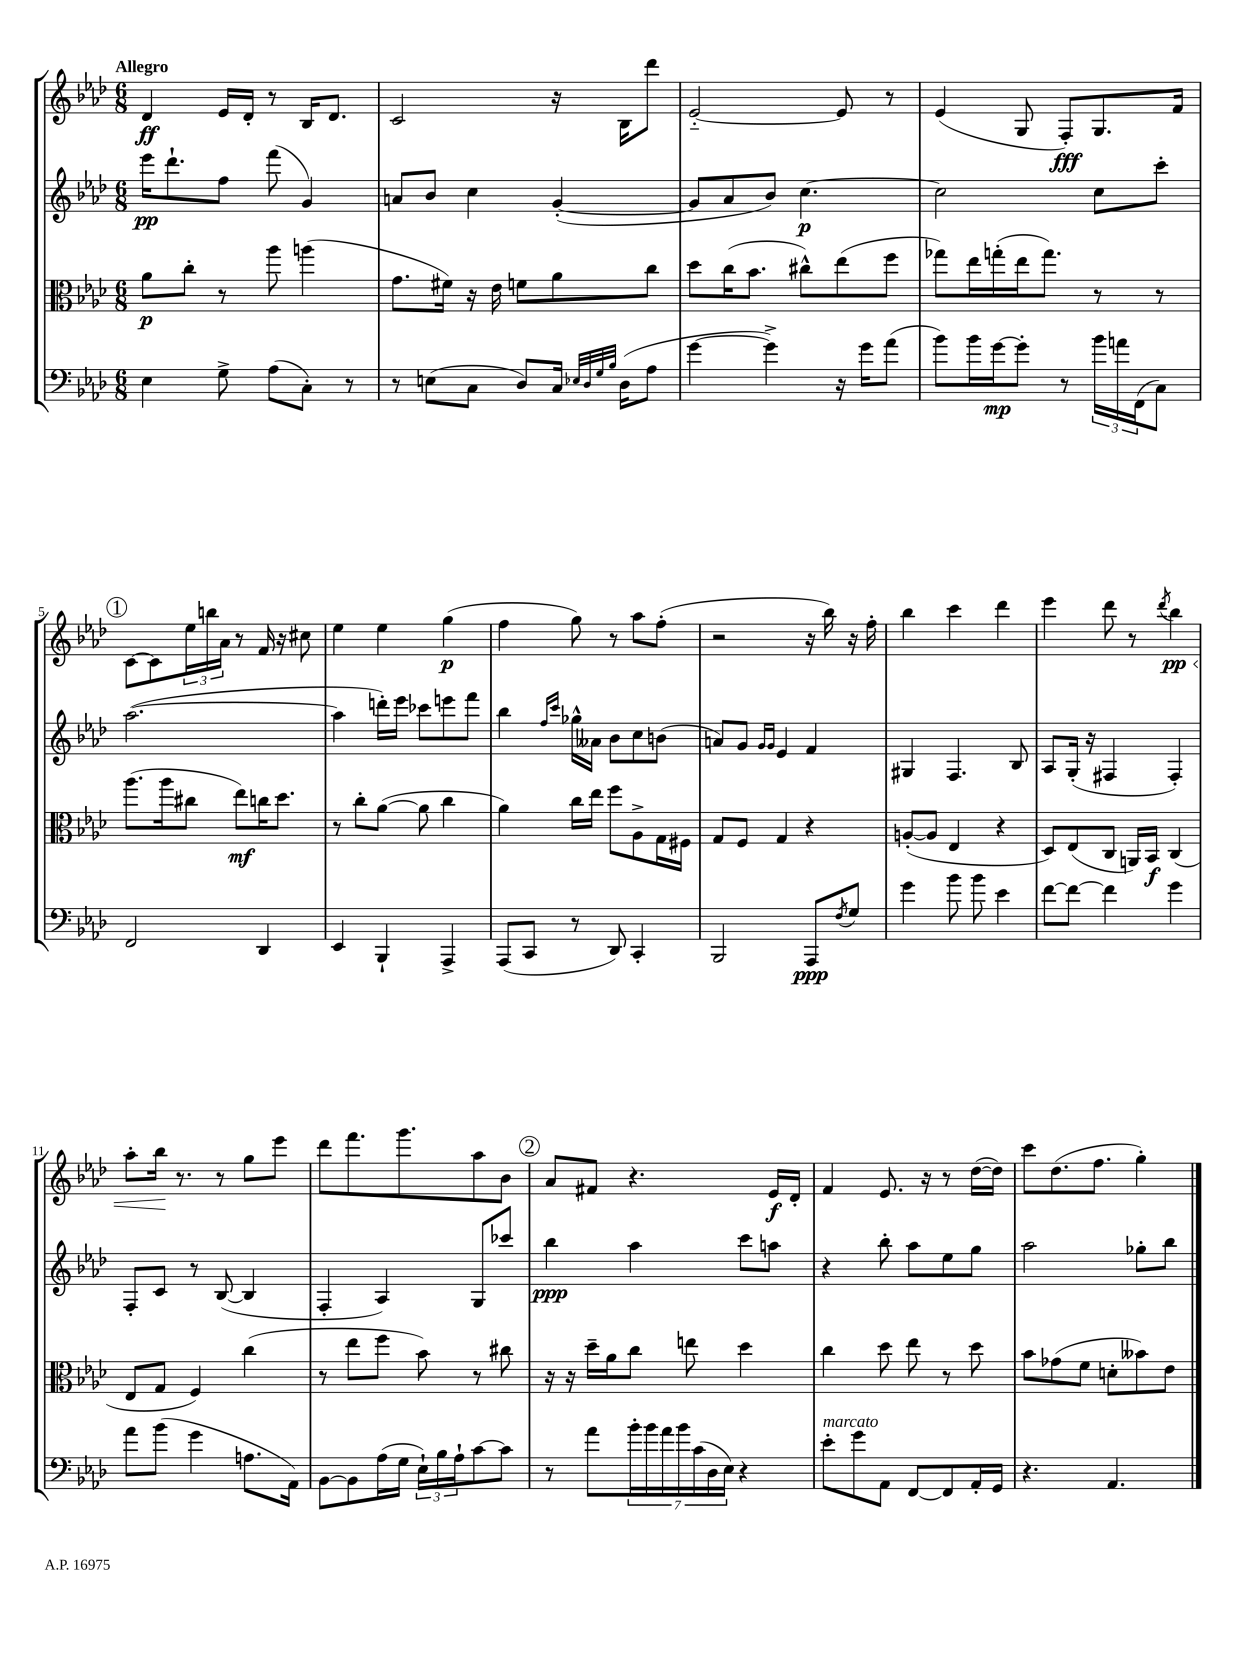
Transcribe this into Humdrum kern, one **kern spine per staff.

**kern	**kern	**kern	**kern
*staff4	*staff3	*staff2	*staff1
*clefF4	*clefC3	*clefG2	*clefG2
*k[b-e-a-d-]	*k[b-e-a-d-]	*k[b-e-a-d-]	*k[b-e-a-d-]
*M6/8	*M6/8	*M6/8	*M6/8
4E-\	8a-\L	16eee-\LK	4d-/
.	.	8.ddd-`\	.
.	8cc'\J	.	.
8G^\	8r	8ff\J	16e-/LL
.	.	.	16d-'/JJ
(8A-\L	8aa-\	(8fff\	8r
8C'\J)	(4aa\	4g/)	16B-/LK
.	.	.	8.d-/J
8r	.	.	.
=	=	=	=
8r	8.g\L	8a/L	2c/
(8E\L	.	8b-/J	.
.	16f#\Jk)	.	.
8C\J	16r	4cc\	.
.	16e-\	.	.
8D-/L)	8f\L	.	.
16C/Jk	8a-\	([4g'/	16r
32qqE-/LLL	.	.	.
32qqD-/	.	.	.
32qqG/	.	.	.
32qqB-/JJJ	.	.	.
(16D-\LK	.	.	16B-\LK
8A-\J	8cc\J	.	8ddd-\J
=	=	=	=
[4g\	8dd-\L	8g/]L	[2e-'~/
.	(16cc\K	8a-/	.
.	8.b-\J	.	.
4g^\])	.	8b-/J)	.
.	8cc#^^\L)	[4.cc\	.
16r	(8ee-\	.	8e-/]
16g\LK	.	.	.
(8a-\J	8ff\J	.	8r
=	=	=	=
8b-\L)	8gg-\L)	2cc\]	(4e-/
16b-\L	16ee-\L	.	.
[16g\J	(16gg'\	.	.
8g'\]J	16ee-\J	.	8G/
.	8.gg\J)	.	.
8r	.	.	8F'/L)
24b-\LL	8r	8cc\L	8.G/
24a\	.	.	.
(24FF\J	.	.	.
8C\J)	8r	8ccc'\J	.
.	.	.	16f/Jk
=	=	=	=
2FF/	(8.aa-\L	([2.aa-\	[8c\L
.	.	.	8c\]
.	16aa-\k	.	.
.	8cc#\J	.	24ee-\L
.	.	.	24bb\
.	.	.	24a-\JJ
.	8ee-\L)	.	8r
4DD-/	16cc\K	.	16f/
.	8.dd-\J	.	16r
.	.	.	8cc#\
=	=	=	=
4EE-/	8r	4aa-\]	4ee-\
.	8cc'\L	.	.
4BBB-`/	([8a-\J	16ddd'\LL)	4ee-\
.	.	16eee-\JJ	.
.	8a-\]	8ccc-\L	.
4AAA-^/	4cc\	8eee\	(4gg\
.	.	8fff\J	.
=	=	=	=
(8AAA-/L	4a-\)	4bb-\	4ff\
8CC/J	.	.	.
.	.	16qqff/LL	.
.	.	16qqccc/JJ	.
8r	16cc\LL	16gg-^^\LL	8gg\)
.	16ee-\JJ	16a--\JJ	.
8DD-/)	8ff\L	8b-\L	8r
4CC'/	8A-^\	8cc\	8aa-\L
.	16G\L	(8b\J	(8ff'\J
.	16F#\JJ	.	.
=	=	=	=
2BBB-/	8G/L	8a/L)	2r
.	8F/J	8g/J	.
.	.	16qqg/LL	.
.	.	16qqg/JJ	.
.	4G/	4e-/	.
8AAA-/L	4r	4f/	16r
.	.	.	16bb-\)
8qF/	.	.	.
8G/J	.	.	16r
.	.	.	16ff'\
=	=	=	=
4g\	([8A'/L	4G#/	4bb-\
.	8A/]J	.	.
8b-\	4E-/	4.F/	4ccc\
8b-\	.	.	.
4e-\	4r	.	4ddd-\
.	.	8B-/	.
=	=	=	=
[8f\L	8D-/L)	8A-/L	4eee-\
8f\_J	(8E-/	(16G'/Jk	.
.	.	16r	.
4f\]	8C/J	4F#/	8ddd-\
.	16AA/LL)	.	8r
.	16BB-/JJ	.	.
.	.	.	8qddd-/
4g\	(4C/	4F#'/)	4bb-\
=	=	=	=
8a-\L	8E-/L	8F'/L	8aa-'\L
(8b-\J	8G/J	8c/J	16bb-\Jk
.	.	.	8.r
4g\	4F/)	8r	.
.	.	([8B-/	8r
8.A\L	(4cc\	4B-/]	8gg\L
.	.	.	8eee-\J
16AA-\Jk)	.	.	.
=	=	=	=
[8BB-\L	8r	4F'/	8ddd-\L
8BB-\]	8ee-\L	.	8.fff\
(16A-\L	8ff\J	4A-/)	.
16G\JJ	.	.	8.ggg\
24E-`\LL)	8b-\)	.	.
24B-\	.	.	.
24A-`\J	.	.	.
[8c\	8r	8G/L	8aa-\
8c\]J	8cc#\	8ccc-/J	8b-\J
=	=	=	=
8r	16r	4bb-\	8a-/L
.	16r	.	.
8a-\L	16dd-~\LL	.	8f#/J
.	16a-\J	.	.
28b-'\L	8cc\J	4aa-\	4.r
28b-\	.	.	.
28a-\	.	.	.
28b-\	.	.	.
.	8ee\	.	.
(28c\	.	.	.
28D-\	.	.	.
28E-\JJ)	.	.	.
4r	4dd-\	8ccc\L	.
.	.	8aa\J	16e-/LL
.	.	.	16d-'/JJ
=	=	=	=
8e-'\L	4cc\	4r	4f/
8g\	.	.	.
8AA-\J	8dd-\	8bb-'\	8.e-/
[8FF/L	8ee-\	8aa-\L	.
.	.	.	16r
8FF/]	8r	8ee-\	8r
16AA-'/L	8dd-\	8gg\J	([16dd-\LL
16GG/JJ	.	.	16dd-\]JJ)
=	=	=	=
4.r	8b-\L	2aa-\	8ccc\L
.	(8g-\	.	(8.dd-\
.	8f\J	.	.
.	.	.	8.ff\J
4.AA-/	8d'\L	.	.
.	8b--\)	8gg-'\L	4gg'\)
.	8e-\J	8bb-\J	.
==	==	==	==
*-	*-	*-	*-
